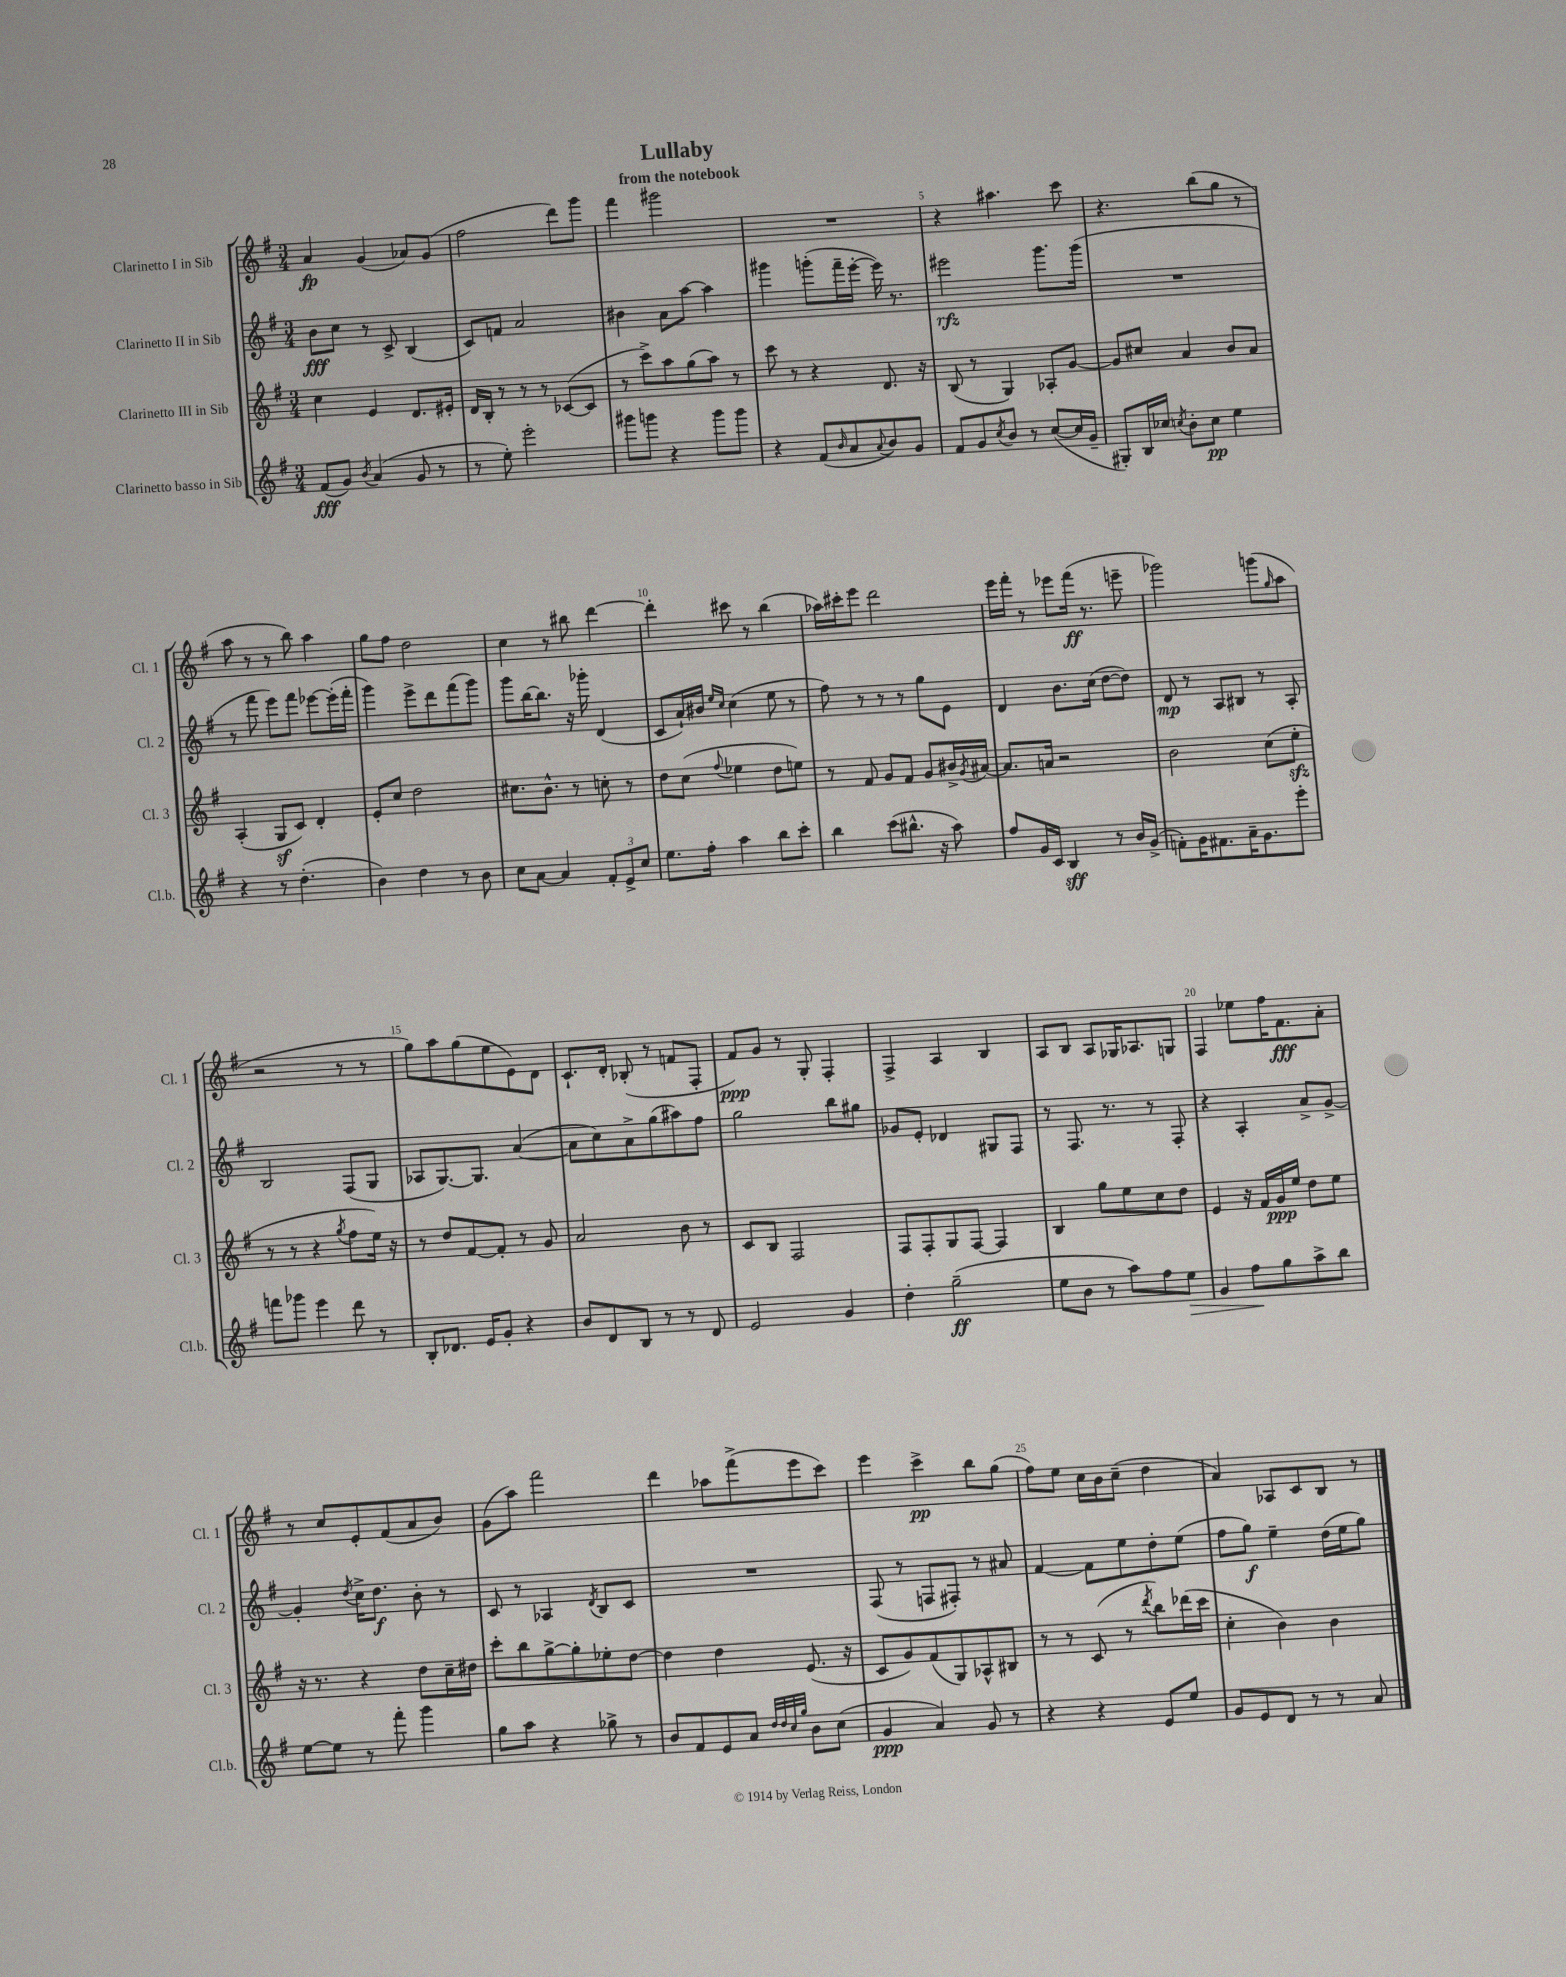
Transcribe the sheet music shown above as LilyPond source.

\header { title = "Lullaby" subtitle = "from the notebook" }
<<
\new StaffGroup <<
\new Staff = "s0" \with { instrumentName = "Clarinetto I in Sib" shortInstrumentName = "Cl. 1" } {
    \clef treble \key g \major \numericTimeSignature \time 3/4
    a'4\fp g'4( aes'8) g'8( |
    fis''2 d'''8) g'''8 |
    fis'''4 gis'''2 |
    R2. |
    r4 ais''4. c'''8 |
    r4. b''8( g''8 r8 |
    a''8 r8 r8 b''8) a''4 |
    g''8 fis''8 d''2 |
    c''4 r8 bis''8 d'''4~ |
    d'''4-. cis'''8 r8 b''4( |
    aes''16) cis'''16-. e'''8 d'''2 |
    e'''16 fis'''16-. r8 ees'''8 fis'''16\ff( r8. e'''8-- |
    ges'''2) g'''8( \grace { g''16 } a''8 |
    r2 r8 r8 |
    g''8) a''8 g''8( e''8 e'8) d'8 |
    c'8.-! d'16-. bes8-.( r8 f'8 fis8-. |
    fis'8\ppp) g'8 r8 g8-. fis4-. |
    fis4-> a4 b4 |
    a8 b8 a8 ges16 aes8. g8 |
    fis4 ees''8 fis''16 fis'8.\fff a'8-. |
    r8 c''8 e'8-. fis'8( a'8 b'8) |
    g'8( a''8) fis'''2 |
    d'''4 aes''8 fis'''8->( e'''8 c'''8) |
    e'''4 c'''4->\pp b''8 g''8( |
    fis''8) e''8 c''16 b'16 c''8--( d''4 |
    a'4) aes8 c'8 b8 r8 \bar "|." |
}
\new Staff = "s1" \with { instrumentName = "Clarinetto II in Sib" shortInstrumentName = "Cl. 2" } {
    \clef treble \key g \major \numericTimeSignature \time 3/4
    b'8\fff c''8 r8 c'8-> b4( |
    c'8) f'8 a'2 |
    bis'4 a'8 a''8~ a''4 |
    gis'''4 g'''8-.( fis'''16-- e'''16~-. e'''16) r8. |
    eis'''2\rfz g'''8. g'''16( |
    R2. |
    r8 fis'''8 e'''8) fis'''8 ees'''8~ ees'''16-.( fis'''16-. |
    g'''4) e'''8-> d'''8 fis'''8( g'''8) |
    g'''8 b''16~ b''8. r16 ges'''16-. d'4( |
    c'8 a'16-!) bis'16 \grace { e''16 c''16 } c''4( e''8 r8 |
    fis''8) r8 r8 r8 g''8 e'8 |
    d'4 b'8. c''16( d''8~ d''8) |
    d'8\mp r8 a8 bis8 r8 a8-. |
    b2 fis8( g8 |
    aes8 g8.~) g8. a'4~( |
    a'8 c''8) a'8-> g''8( ais''8) fis''8 |
    g''2 b''8 gis''8 |
    ges'8 e'8-. des'4 gis8 fis8 |
    r8 fis8. r8. r8 fis8-. |
    r4 a4-. a'8-> g'8~-> |
    g'4-. \acciaccatura { d''8 } c''16-> d''8.\f b'8-. r8 |
    c'8 r8 aes4 \acciaccatura { d'8 } b8 c'8 |
    R2. |
    fis8( r8 f8 fis8-.) r8 ais'8 |
    fis'4~ fis'8 e''8 d''8-. e''8( |
    fis''8 g''8\f) e''4-- d''16( e''16 g''8) \bar "|." |
}
\new Staff = "s2" \with { instrumentName = "Clarinetto III in Sib" shortInstrumentName = "Cl. 3" } {
    \clef treble \key g \major \numericTimeSignature \time 3/4
    c''4 e'4 d'8. eis'16-. |
    d'16 b16-. r8 r8 r8 ces'8~( ces'8 |
    r8 c'''8->) a''8 g''8( a''8) r8 |
    c'''8 r8 r4 d'8. r16 |
    b8( r8 g4) aes8-. g'8~ |
    g'8 cis''8 a'4 b'8 a'8 |
    a4-.( g8\sf c'8) d'4-. |
    e'8-. c''8 d''2 |
    cis''8. b'8.-^ r8 c''8-. r8 |
    d''8 c''8( \appoggiatura { fis''8 } ees''4 d''8 e''8) |
    r8 fis'8 g'8 fis'8 g'8 bis'16-> \acciaccatura { g'8 } ais'16~ |
    ais'8. a'16 r2 |
    b'2 c''8( e''8-.\sfz |
    r8 r8 r4 \acciaccatura { g''8 } fis''8 e''16) r16 |
    r8 d''8 fis'8~ fis'8-. r8 g'8 |
    a'2 b'8 r8 |
    c'8 b8 fis2 |
    fis8 fis8-. g8 fis8~ fis4 |
    b4 g''8 e''8 c''8 d''8 |
    e'4 r16 fis'16 g'16\ppp e''16 d''8 e''8 |
    r16 r8. r4 d''8 c''16-- dis''16 |
    c'''8-. b''8 g''8~-> g''8-. ees''8-. d''8~ |
    d''4 d''4 e'8.( r16 |
    c'8 g'8) fis'8( g8) aes8-^ bis8 |
    r8 r8 c'8( r8 \acciaccatura { d'''8 } b''8) des'''16( c'''16 |
    c''4-. b'4) b'4 \bar "|." |
}
\new Staff = "s3" \with { instrumentName = "Clarinetto basso in Sib" shortInstrumentName = "Cl.b." } {
    \clef treble \key g \major \numericTimeSignature \time 3/4
    fis'8\fff( g'8) \acciaccatura { b'8 } a'4( g'8 r8 |
    r8 e''8-.) e'''2-. |
    gis'''8 g'''8 r4 g'''8 g'''8 |
    r4 fis'8( \grace { b'16 } a'8 \appoggiatura { a'8 } b'8) g'8 |
    fis'8 g'8 \acciaccatura { c''8 } b'8 r8 c''8~( c''16 g'16-- |
    gis8-.) b16 ces''16 \acciaccatura { c''8 } b'8-. c''8\pp e''4 |
    r4 r8 d''4.-.( |
    b'4) d''4 r8 b'8 |
    c''8 a'8~ a'4 \tuplet 3/2 { fis'8-. e'8-> c''8 } |
    e''8. fis''16-. a''4 b''8 c'''8-. |
    b''4 c'''8( bis''8.-^ r16 a''8) |
    fis''8 g'16 c'16 b4\sff r8 b'16 g'16->( |
    f'8-.) g'16 fis'8. a'16-- g'8. e'''8-. |
    f'''8 ges'''8 e'''4 d'''8 r8 |
    b8-. des'8. e'16 g'8-. r4 |
    b'8 d'8 b8 r8 r8 d'8 |
    e'2 g'4 |
    d''4-. g''2--\ff( |
    e''8 b'8 r8 a''8) fis''8 e''8\> |
    g'4 fis''8\! g''8 a''8-> b''8 |
    e''8~ e''8 r8 fis'''8-. g'''4 |
    g''8 a''8 r4 ges''8-> r8 |
    b'8 fis'8 e'8 a'8 \grace { d''32 d''32 c''32 g''32 } b'8 c''8( |
    g'4\ppp a'4) g'8 r8 |
    r4 r4 e'8 e''8 |
    g'8 e'8 d'8 r8 r8 a'8 \bar "|." |
}
>>
>>
\layout { \context { \Score \override BarNumber.break-visibility = ##(#f #t #t) barNumberVisibility = #(every-nth-bar-number-visible 5) } }
